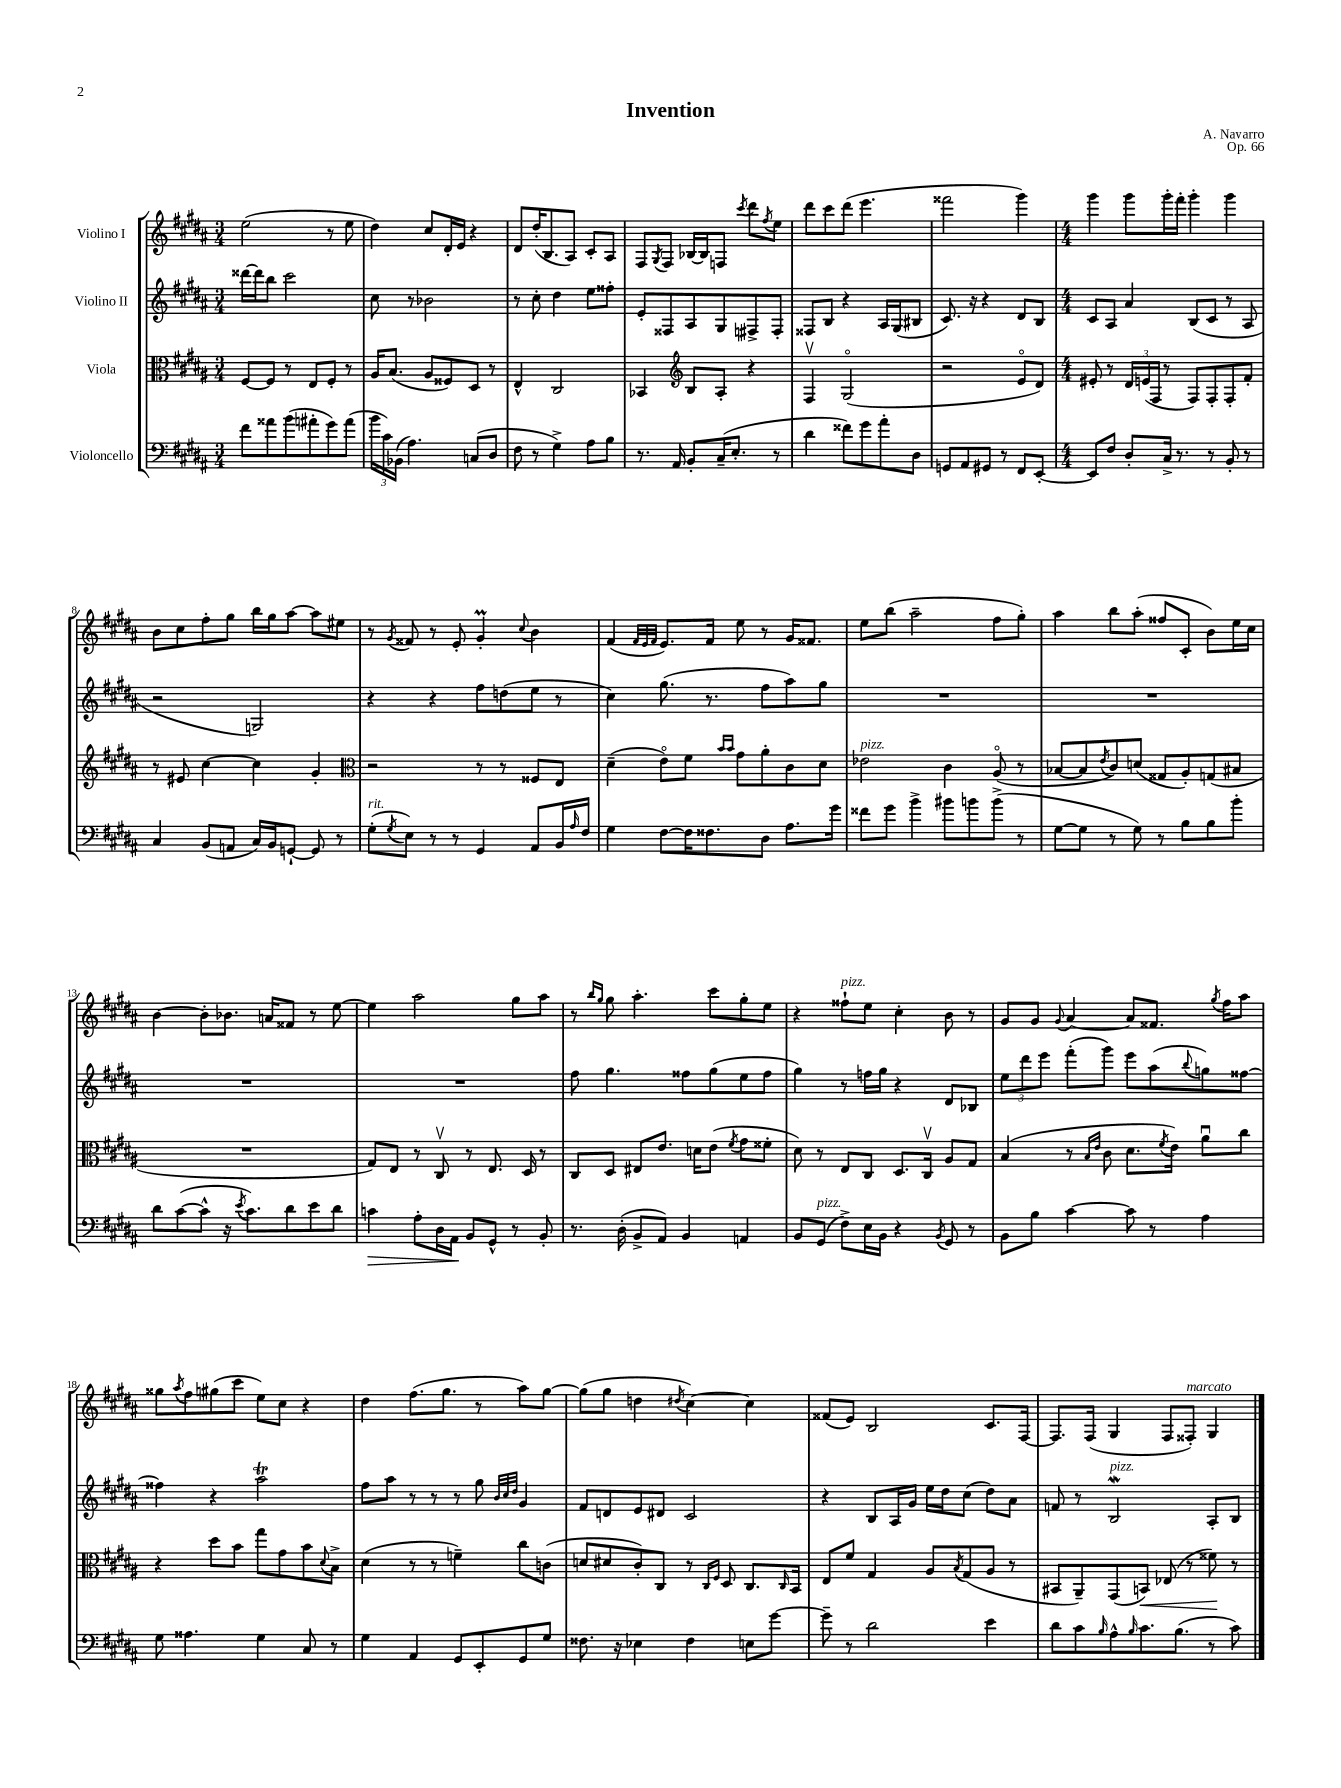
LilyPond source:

\header { title = "Invention" composer = "A. Navarro" opus = "Op. 66" }
<<
\new StaffGroup <<
\new Staff = "s0" \with { instrumentName = "Violino I" } {
    \clef treble \key b \major \numericTimeSignature \time 3/4
    e''2( r8 e''8 |
    dis''4) cis''8 dis'16-. e'16 r4 |
    dis'8 dis''16-.( b8. ais8) cis'8-. ais8 |
    fis8 \acciaccatura { gis8 } fis8 bes16~ bes16 f8 \acciaccatura { cis'''8 } dis'''8 \acciaccatura { fis''8 } e''8 |
    dis'''8 cis'''8 dis'''8( e'''4. |
    fisis'''2 gis'''4) |
    \numericTimeSignature \time 4/4 gis'''4 gis'''8 gis'''16-. fis'''16-. gis'''4-. gis'''4 |
    b'8 cis''8 fis''8-. gis''8 b''16 gis''16 ais''8~ ais''8 eis''8 |
    r8 \acciaccatura { gis'8 } fisis'8 r8 e'8-. gis'4-.\prall \appoggiatura { cis''8 } b'4 |
    fis'4( \grace { fis'32 e'32 fis'32 } e'8.) fis'16 e''8 r8 gis'16 fisis'8. |
    e''8 b''8( ais''2-- fis''8 gis''8-.) |
    ais''4 b''8 ais''8-.( fisis''8 cis'8-. b'8) e''16 cis''16 |
    b'4~ b'8-. bes'8. a'16 fisis'8 r8 e''8~ |
    e''4 ais''2 gis''8 ais''8 |
    r8 \grace { b''16 gis''16 } gis''8 ais''4.-. cis'''8 gis''8-. e''8 |
    r4 fisis''8-!^\markup { \italic "pizz." } e''8 cis''4-. b'8 r8 |
    gis'8 gis'8 \appoggiatura { gis'8 } ais'4~ ais'8 fisis'8. \acciaccatura { gis''8 } fis''16 ais''8 |
    gisis''8 \acciaccatura { ais''8 } fis''8 gis''8( cis'''8 e''8) cis''8 r4 |
    dis''4 fis''8.( gis''8. r8 ais''8) gis''8~ |
    gis''8( gis''8 d''4 \acciaccatura { dis''8 } cis''4~) cis''4 |
    fisis'8( e'8) b2 cis'8. fis16~ |
    fis8. fis16( gis4 fis8 fisis8-.^\markup { \italic "marcato" }) gis4 \bar "|." |
}
\new Staff = "s1" \with { instrumentName = "Violino II" } {
    \clef treble \key b \major \numericTimeSignature \time 3/4
    disis'''16~ disis'''16 b''8 cis'''2 |
    cis''8 r8 bes'2 |
    r8 cis''8-. dis''4 e''8 fisis''8-. |
    e'8-. fisis8 ais8 gis8 fis8-> fis8-. |
    fisis8 b8 r4 ais16 gis16( bis8 |
    cis'8.) r16 r4 dis'8 b8 |
    \numericTimeSignature \time 4/4 cis'8 ais8 ais'4 b8( cis'8 r8 ais8 |
    r2 g2) |
    r4 r4 fis''8 d''8( e''8 r8 |
    cis''4) gis''8.( r8. fis''8 ais''8) gis''8 |
    R1 |
    R1 |
    R1 |
    R1 |
    fis''8 gis''4. fisis''8 gis''8( e''8 fisis''8 |
    gis''4) r8 f''16 gis''16 r4 dis'8 bes8 |
    \tuplet 3/2 { e''8 dis'''8 e'''8 } fis'''8-.( gis'''8) e'''8 ais''8( \appoggiatura { b''8 } g''8) fisis''8~ |
    fisis''4 r4 ais''2\trill |
    fis''8 ais''8 r8 r8 r8 gis''8 \grace { b'32 cis''32 dis''32 } gis'4 |
    fis'8 d'8 e'8 dis'8 cis'2 |
    r4 b8 ais16 gis'16 e''16 dis''16 cis''8( dis''8) ais'8 |
    f'8 r8 b2\mordent^\markup { \italic "pizz." } ais8-. b8 \bar "|." |
}
\new Staff = "s2" \with { instrumentName = "Viola" } {
    \clef alto \key b \major \numericTimeSignature \time 3/4
    fis8~ fis8 r8 e8 fis8-. r8 |
    ais16 b8.( ais8 fisis8) dis8 r8 |
    e4-^ cis2 |
    bes,4 \clef treble b8 ais8-. r4 |
    fis4\upbow gis2\flageolet( |
    r2 e'8\flageolet dis'8) |
    \numericTimeSignature \time 4/4 eis'8-. r8 \tuplet 3/2 { dis'16 e'16( fis16 } r8 fis8) fis8-. fis8-. fis'8-. |
    r8 eis'8 cis''4~ cis''4 gis'4-. |
    \clef alto r2 r8 r8 fisis8 e8 |
    dis'4--( e'8\flageolet) fis'8 \grace { b'16 b'16 } gis'8 ais'8-. cis'8 dis'8 |
    ees'2^\markup { \italic "pizz." } cis'4 ais8\flageolet( r8 |
    bes8~ bes8 \acciaccatura { e'8 } cis'8) d'8( gisis8 ais8-.) g8( bis8 |
    R1 |
    gis8) e8 r8 cis8\upbow r8 e8. dis16 r8 |
    cis8 dis8 eis8 e'8. d'16 e'8( \acciaccatura { fis'8 } gis'8 fisis'8-. |
    dis'8) r8 e8 cis8 dis8. cis16\upbow ais8 gis8 |
    b4( r8 \grace { b16 e'16 } cis'8 dis'8. \acciaccatura { fis'8 } e'16) ais'8\downbow cis''8 |
    r4 dis''8 b'8 gis''8 gis'8 b'8 \appoggiatura { dis'8 } b8-> |
    dis'4( r8 r8 f'4--) cis''8 c'8( |
    d'8 dis'8 cis'8-.) cis8 r8 \grace { cis16 fis16 } dis8 cis8. \grace { cis16 } b,16 |
    e8 fis'8 gis4 ais8 \acciaccatura { b8 } gis8( ais8 r8 |
    bis,8 ais,8--) gis,8( b,8\<) ees8( r8 fisis'8\!) r8 \bar "|." |
}
\new Staff = "s3" \with { instrumentName = "Violoncello" } {
    \clef bass \key b \major \numericTimeSignature \time 3/4
    fis'8 aisis'8 b'8( ais'8-. gis'8) ais'8( |
    \tuplet 3/2 { b'16 cis'16) bes,16( } ais4.) c8( dis8 |
    fis8 r8 gis4->) ais8 b8 |
    r8. ais,16 b,8-. cis16--( e8.-. r8 |
    dis'4 fisis'8) gis'8 ais'8-. dis8 |
    g,8 ais,8 gis,8 r8 fis,8 e,8~-. |
    \numericTimeSignature \time 4/4 e,8 fis8 dis8-. cis16-> r8. r8 b,8-. r8 |
    cis4 b,8( a,8 cis16) b,16 g,8~-! g,8 r8 |
    gis8-.^\markup { \italic "rit." }( \acciaccatura { gis8 } e8) r8 r8 gis,4 ais,8 b,16 \grace { ais16 } fis16 |
    gis4 fis8~ fis16 fisis8. dis8 ais8. gis'16 |
    fisis'8 gis'8 b'4-> bis'8 b'8 b'8->( r8 |
    gis8~ gis8 r8 gis8) r8 b8 b8 b'8-. |
    dis'8 cis'8~( cis'8-^ r16 \acciaccatura { e'8 } cis'8.) dis'8 e'8 dis'8 |
    c'4\> ais8-. dis16 ais,16\! b,8 gis,8-^ r8 b,8-. |
    r8. dis16-.( b,8-> ais,8) b,4 a,4 |
    b,8 gis,8^\markup { \italic "pizz." }( fis8->) e16 b,16 r4 \acciaccatura { b,8 } gis,8 r8 |
    b,8 b8 cis'4~ cis'8 r8 ais4 |
    gis8 aisis4. gis4 cis8 r8 |
    gis4 ais,4 gis,8 e,8-. gis,8 gis8 |
    fisis8. r16 ees4 fisis4 e8 gis'8~ |
    gis'8-- r8 dis'2 e'4 |
    dis'8 cis'8 \grace { b16 } ais8-^ \grace { b16 } cis'8. b8.( r8 cis'8) \bar "|." |
}
>>
>>
